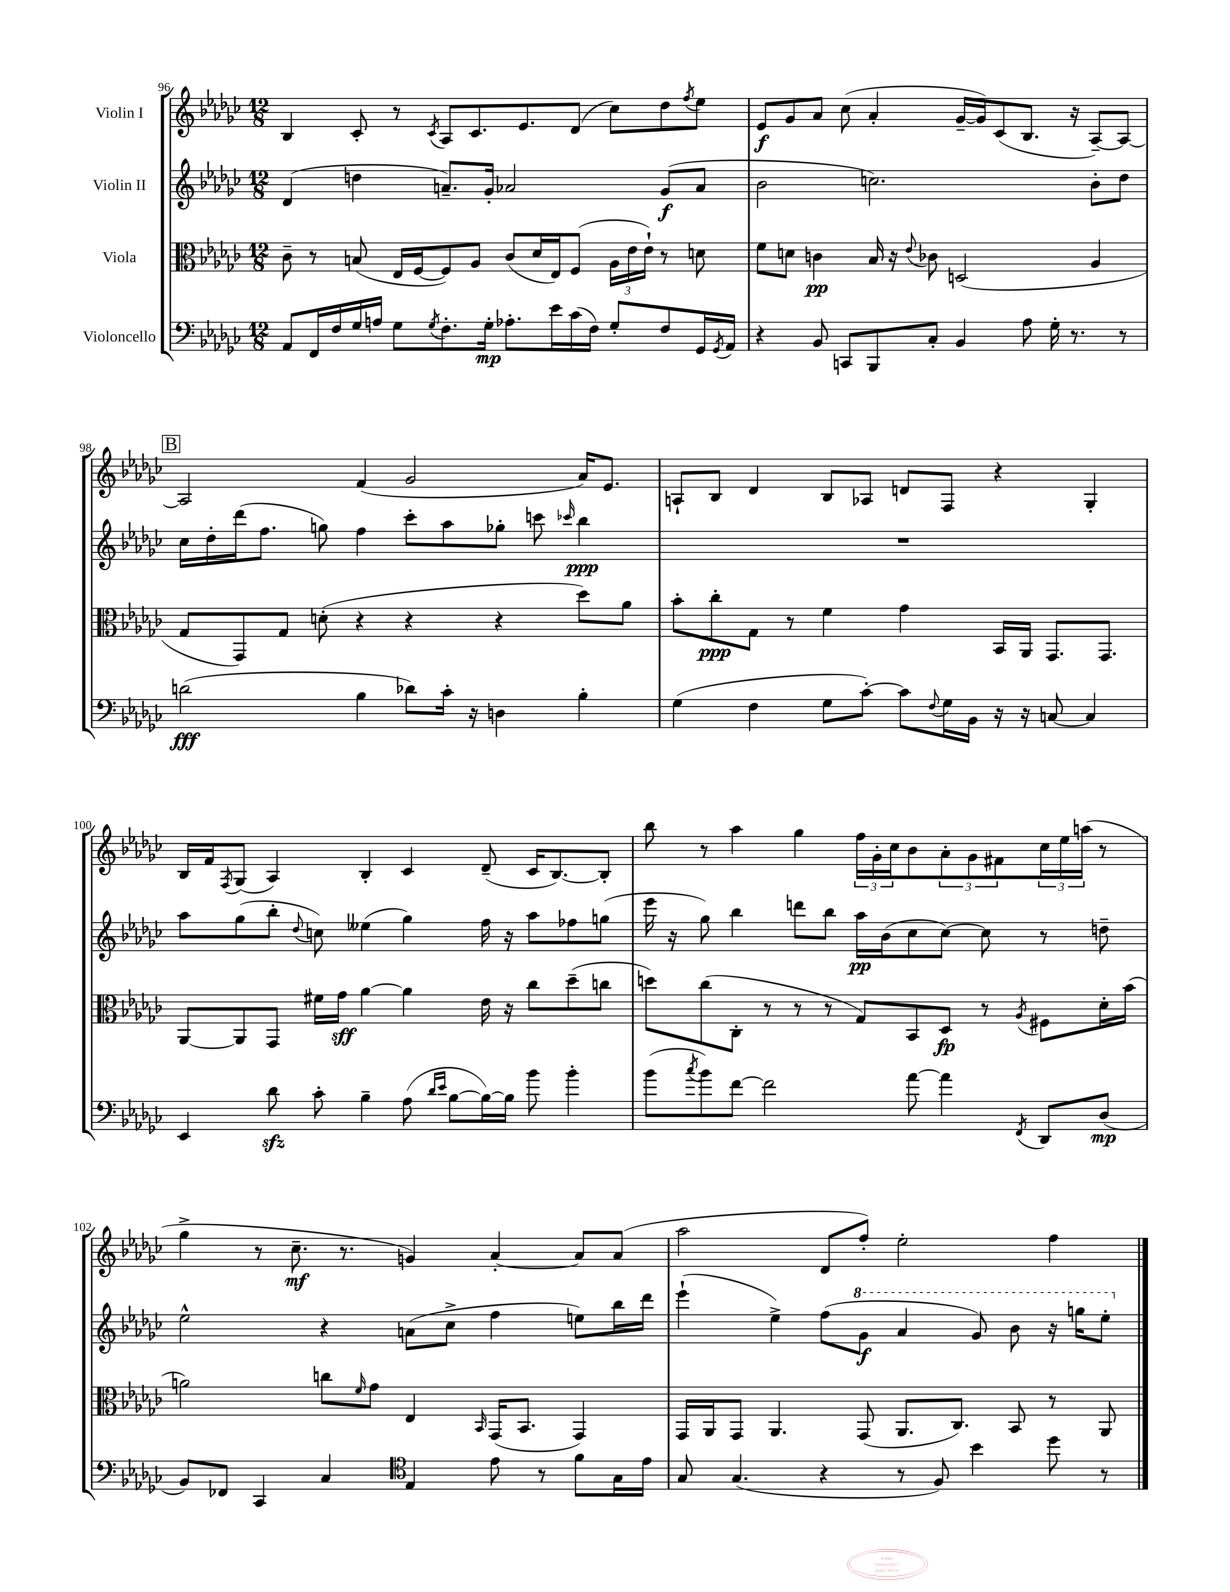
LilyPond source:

<<
\new StaffGroup <<
\new Staff = "s0" \with { instrumentName = "Violin I" } {
    \clef treble \key ges \major \numericTimeSignature \time 12/8
    bes4 ces'8-. r8 \acciaccatura { ces'8 } aes8 ces'8. ees'8. des'8( ces''8) des''8 \acciaccatura { f''8 } ees''8 |
    ees'8\f ges'8 aes'8 ces''8( aes'4-. ges'16~-- ges'16) ces'8( bes8. r16 aes8~--) aes8~ |
    \mark \markup { \box "B" } aes2 f'4( ges'2 aes'16) ees'8. |
    a8-! bes8 des'4 bes8 aes8 d'8 f8 r4 ges4-. |
    bes16 f'16 \acciaccatura { f8 } ges8( aes4) bes4-. ces'4 des'8--( ces'16 bes8.~) bes8-. |
    bes''8 r8 aes''4 ges''4 \tuplet 3/2 { f''16 ges'16-. ces''16 } bes'8 \tuplet 3/2 { aes'8-. ges'8 fis'8 } \tuplet 3/2 { ces''16 ees''16 a''16( } r8 |
    ges''4-> r8 ces''8.--\mf r8. g'4) aes'4~-. aes'8 aes'8( |
    aes''2 des'8 f''8-.) ees''2-. f''4 \bar "|." |
}
\new Staff = "s1" \with { instrumentName = "Violin II" } {
    \clef treble \key ges \major \numericTimeSignature \time 12/8
    des'4( d''4 a'8.--) ges'16-. aes'2 ges'8\f( aes'8 |
    bes'2 c''2.) bes'8-. des''8 |
    \mark \markup { \box "B" } ces''16 des''16-. des'''16( f''8. g''8) f''4 ces'''8-. aes''8 ges''8-. c'''8 \grace { ces'''16 } bes''4\ppp |
    R1. |
    aes''8 ges''8( bes''8-. \appoggiatura { des''8 } c''8) eeses''4( ges''4) f''16 r16 aes''8 fes''8 g''8( |
    ees'''16 r16 ges''8) bes''4 d'''8 bes''8 aes''16\pp bes'16( ces''8 ces''8~) ces''8 r8 d''8-- |
    ees''2-^ r4 a'8( ces''8-> f''4 e''8) bes''16 des'''16 |
    ees'''4-!( ees''4->) f''8( \ottava #1 ges''8\f aes''4 ges''8) bes''8 r16 g'''16 ees'''8-. \ottava #0 \bar "|." |
}
\new Staff = "s2" \with { instrumentName = "Viola" } {
    \clef alto \key ges \major \numericTimeSignature \time 12/8
    ces'8-- r8 b8( ees16 f16~ f8) aes8 ces'8( des'16 ees16) f8( \tuplet 3/2 { aes16 ees'16 ees'16-!) } r8 d'8 |
    f'8 d'8 c'4\pp bes16 r16 \appoggiatura { ees'8 } ces'8 d2( aes4 |
    \mark \markup { \box "B" } ges8 ges,8) ges8 d'8-.( r4 r4 r4 des''8) aes'8 |
    bes'8-. ces''8-.\ppp ges8 r8 f'4 ges'4 bes,16 aes,16 ges,8. ges,8. |
    aes,8~ aes,8 ges,8 fis'16 ges'16\sff aes'4~ aes'4 ees'16 r16 ces''8 des''8--( c''8 |
    d''8) ces''8( ces8-. r8 r8 r8 ges8) bes,8 des8\fp r8 \acciaccatura { aes8 } fis8 des'16-. bes'16( |
    a'2) c''8 \grace { f'16 } ges'8 ees4 \grace { bes,16 } ges,16( bes,8. ges,4) |
    ges,16 aes,16 ges,8 aes,4. ges,8( aes,8. ces8.) bes,8 r8 aes,8 \bar "|." |
}
\new Staff = "s3" \with { instrumentName = "Violoncello" } {
    \clef bass \key ges \major \numericTimeSignature \time 12/8
    aes,8 f,16 f16 ges16 a16 ges8 \acciaccatura { ges8 } f8.-. ges16-.\mp aes8.-. ees'16 ces'16( f16) ges8-. f8 ges,16 \acciaccatura { ges,8 } aes,16 |
    r4 bes,8 c,8 bes,,8 ces8-. bes,4 aes8 ges16-. r8. r8 |
    \mark \markup { \box "B" } d'2\fff( bes4 des'8) ces'16-. r16 d4 bes4-. |
    ges4( f4 ges8 ces'8~-.) ces'8 \appoggiatura { f8 } ges16 bes,16 r16 r16 c8~ c4 |
    ees,4 des'8\sfz ces'8-. bes4-- aes8( \grace { des'16 ees'16 } bes8~ bes16~) bes16 bes'8 bes'4-. |
    bes'8( \acciaccatura { ces''8 } bes'8) f'8~ f'2 aes'8~ aes'4 \acciaccatura { f,8 } des,8 des8\mp( |
    bes,8) fes,8 ces,4 ces4 \clef tenor ees4 ees'8 r8 f'8 ges16 ees'16 |
    ges8 ges4.( r4 r8 f8) bes'4 des''8 r8 \bar "|." |
}
>>
>>
\layout { \context { \Score currentBarNumber = #96 } }
